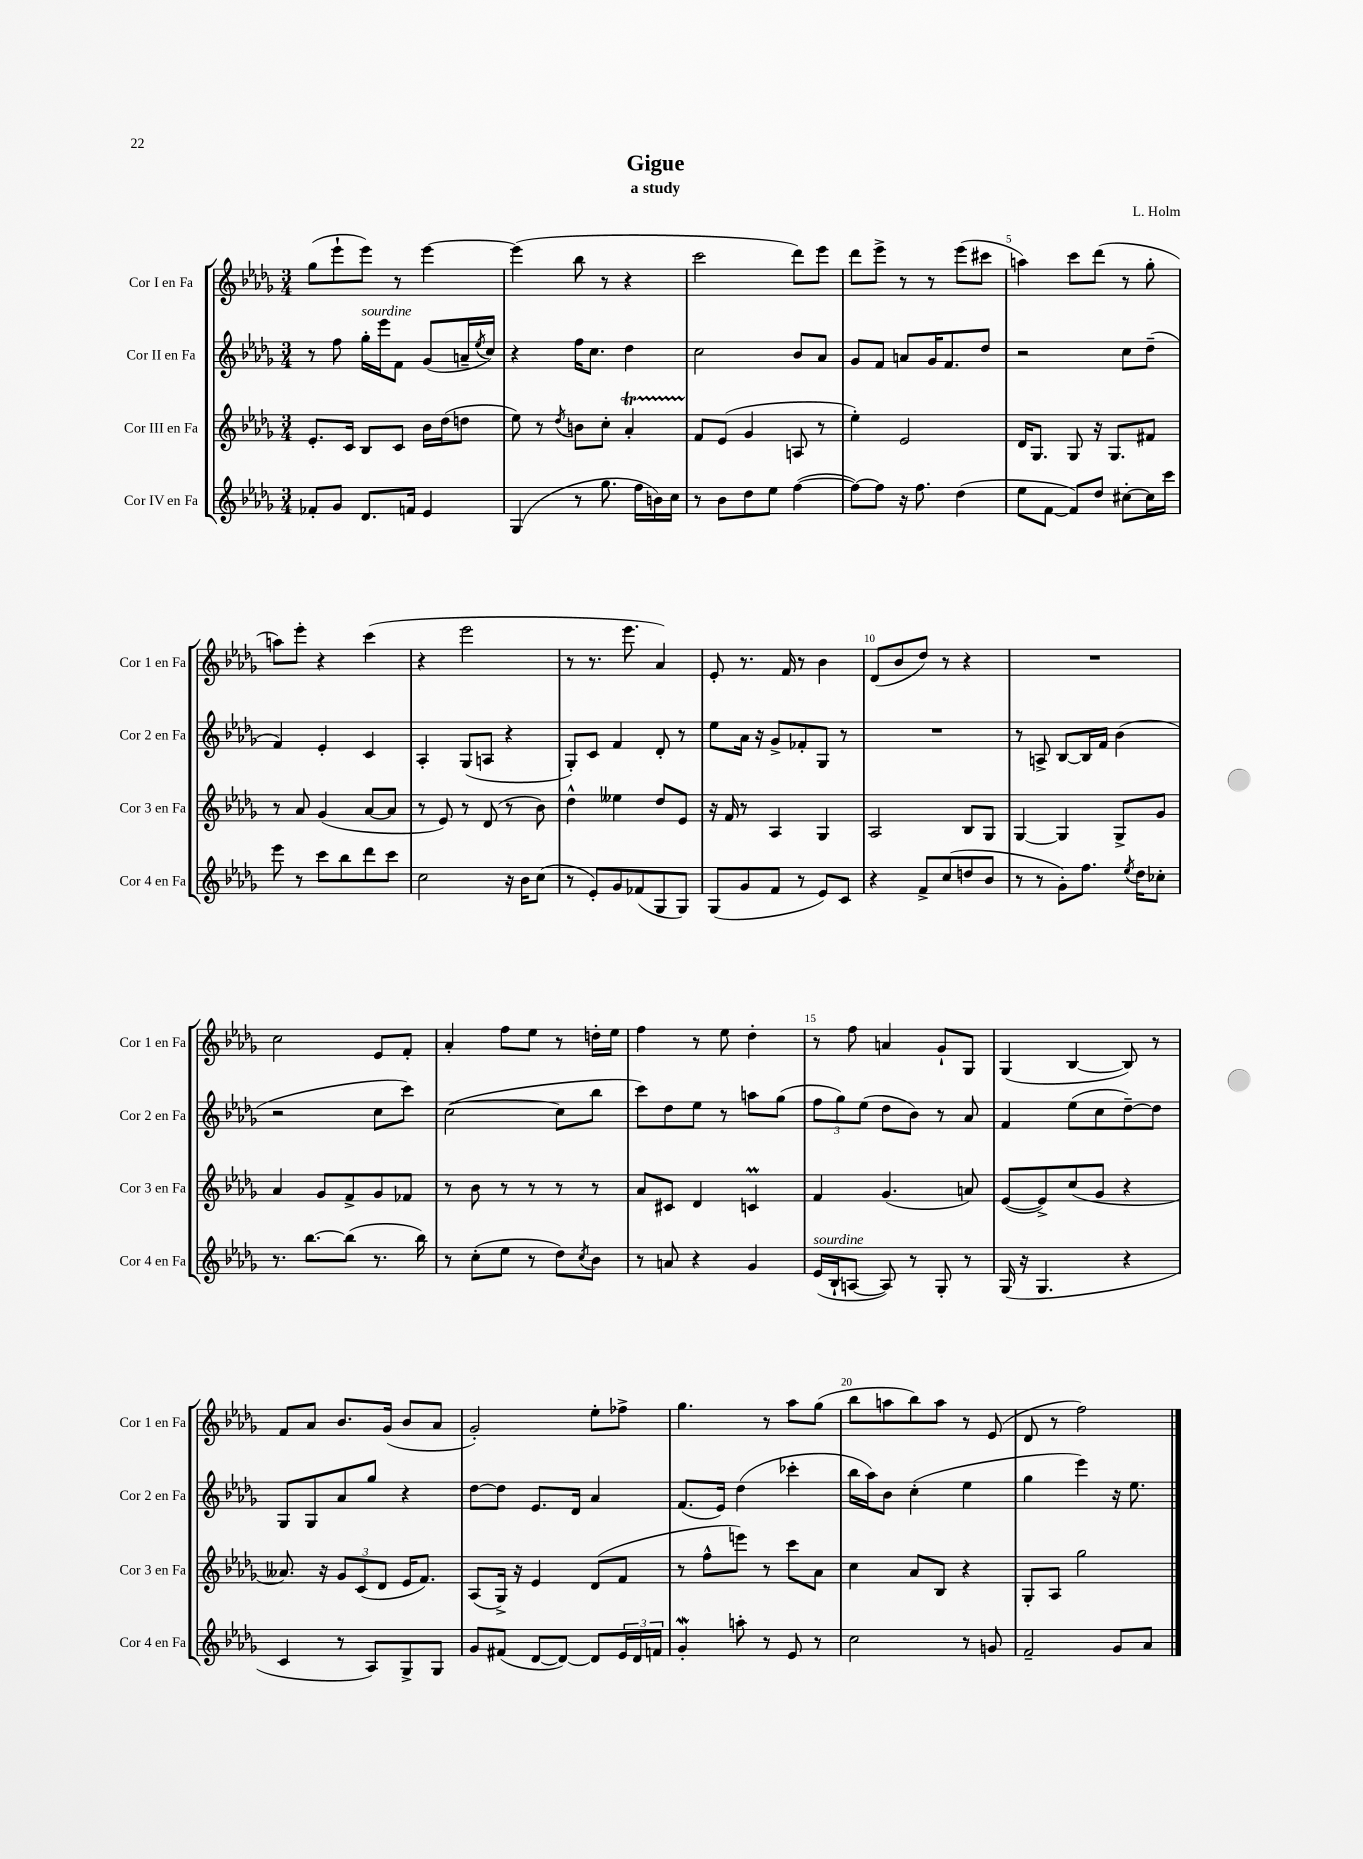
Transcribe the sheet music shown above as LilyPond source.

\header { title = "Gigue" composer = "L. Holm" subtitle = "a study" }
<<
\new StaffGroup <<
\new Staff = "s0" \with { instrumentName = "Cor I en Fa" shortInstrumentName = "Cor 1 en Fa" } {
    \clef treble \key des \major \numericTimeSignature \time 3/4
    ges''8( ees'''8-! ees'''8) r8 ees'''4~ |
    ees'''4( bes''8 r8 r4 |
    c'''2 des'''8) ees'''8 |
    des'''8 ees'''8-> r8 r8 ees'''8( cis'''8 |
    a''4) c'''8 des'''8( r8 ges''8-. |
    a''8) ees'''8-. r4 c'''4( |
    r4 ees'''2 |
    r8 r8. ees'''8. aes'4) |
    ees'8-. r8. f'16 r8 bes'4 |
    des'8( bes'8 des''8) r8 r4 |
    R2. |
    c''2 ees'8 f'8-. |
    aes'4-. f''8 ees''8 r8 d''16-. ees''16 |
    f''4 r8 ees''8 des''4-. |
    r8 f''8 a'4 ges'8-! ges8 |
    ges4( bes4~ bes8) r8 |
    f'8 aes'8 bes'8. ges'16( bes'8 aes'8 |
    ges'2-.) ees''8-. fes''8-> |
    ges''4. r8 aes''8 ges''8( |
    bes''8 a''8 bes''8) a''8 r8 ees'8( |
    des'8 r8 f''2) \bar "|." |
}
\new Staff = "s1" \with { instrumentName = "Cor II en Fa" shortInstrumentName = "Cor 2 en Fa" } {
    \clef treble \key des \major \numericTimeSignature \time 3/4
    r8 f''8 ges''16-.^\markup { \italic "sourdine" } ees'''16 f'8 ges'8( a'16-- \acciaccatura { ees''8 } c''16) |
    r4 f''16 c''8. des''4 |
    c''2 bes'8 aes'8 |
    ges'8 f'8 a'8 ges'16 f'8. des''8 |
    r2 c''8 des''8--( |
    f'4) ees'4-. c'4 |
    aes4-. ges8( a8 r4 |
    ges8-.) c'8 f'4 des'8-. r8 |
    ees''8 aes'16 r16 ges'8-> fes'8-. ges8 r8 |
    R2. |
    r8 a8-> bes8~ bes16 f'16 bes'4( |
    r2 c''8 c'''8) |
    c''2~( c''8 bes''8 |
    c'''8) des''8 ees''8 r8 a''8 ges''8( |
    \tuplet 3/2 { f''8 ges''8) ees''8( } des''8 bes'8) r8 aes'8 |
    f'4 ees''8( c''8 des''8~--) des''8 |
    ges8 ges8 aes'8 ges''8 r4 |
    des''8~ des''8 ees'8. des'16 aes'4 |
    f'8.( ees'16) des''4( ces'''4-. |
    bes''16 aes''16) bes'8 c''4-.( ees''4 |
    ges''4 ees'''4) r16 ees''8. \bar "|." |
}
\new Staff = "s2" \with { instrumentName = "Cor III en Fa" shortInstrumentName = "Cor 3 en Fa" } {
    \clef treble \key des \major \numericTimeSignature \time 3/4
    ees'8.-. c'16 bes8 c'8 bes'16 des''16( d''8 |
    ees''8) r8 \acciaccatura { des''8 } b'8 c''8-. aes'4-.\startTrillSpan |
    f'8\stopTrillSpan ees'8( ges'4 a8 r8 |
    ees''4-.) ees'2 |
    des'16 ges8. ges8 r16 ges8. fis'8 |
    r8 aes'8 ges'4( aes'8~ aes'8 |
    r8 ees'8) r8 des'8( r8 bes'8) |
    des''4-^ eeses''4 des''8 ees'8 |
    r16 f'16 r8 aes4 ges4 |
    aes2 bes8 ges8 |
    ges4~ ges4 ges8-> ges'8 |
    aes'4 ges'8 f'8-> ges'8 fes'8 |
    r8 bes'8 r8 r8 r8 r8 |
    aes'8 cis'8 des'4 c'4\prall |
    f'4 ges'4.( a'8) |
    ees'8~( ees'8->) c''8( ges'8 r4 |
    aeses'8.) r16 \tuplet 3/2 { ges'8 c'8( des'8 } ees'16 f'8.) |
    aes8( ges16->) r16 ees'4 des'8( f'8 |
    r8 f''8-^ e'''8) r8 c'''8 aes'8 |
    c''4 aes'8 bes8 r4 |
    ges8-. aes8 ges''2 \bar "|." |
}
\new Staff = "s3" \with { instrumentName = "Cor IV en Fa" shortInstrumentName = "Cor 4 en Fa" } {
    \clef treble \key des \major \numericTimeSignature \time 3/4
    fes'8-. ges'8 des'8. f'16 ees'4 |
    ges4( r8 ges''8. f''16 b'16) c''16 |
    r8 bes'8 des''8 ees''8 f''4~( |
    f''8~) f''8 r16 f''8. des''4( |
    ees''8 f'8~ f'8) des''8 cis''8~-. cis''16 c'''16 |
    ees'''8 r8 c'''8 bes''8 des'''8 c'''8 |
    c''2 r16 bes'16 c''8( |
    r8 ees'8-.) ges'8 fes'8( ges8 ges8) |
    ges8( ges'8 f'8 r8 ees'8) c'8 |
    r4 f'8-> c''8( d''8 bes'8 |
    r8 r8 ges'8-.) f''8. \acciaccatura { ees''8 } des''16 ces''8-. |
    r8. bes''8.~ bes''8( r8. bes''16) |
    r8 c''8-.( ees''8 r8 des''8) \acciaccatura { c''8 } bes'8 |
    r8 a'8 r4 ges'4 |
    ees'16^\markup { \italic "sourdine" }( bes16-! a8~ a8) r8 ges8-. r8 |
    ges16( r16 ges4. r4 |
    c'4 r8 aes8) ges8-> ges8 |
    ges'8 fis'8( des'8~ des'8~) des'8 \tuplet 3/2 { ees'16 des'16 f'16 } |
    ges'4-.\mordent a''8-. r8 ees'8 r8 |
    c''2 r8 g'8 |
    f'2-- ges'8 aes'8 \bar "|." |
}
>>
>>
\layout { \context { \Score \override BarNumber.break-visibility = ##(#f #t #t) barNumberVisibility = #(every-nth-bar-number-visible 5) } }
